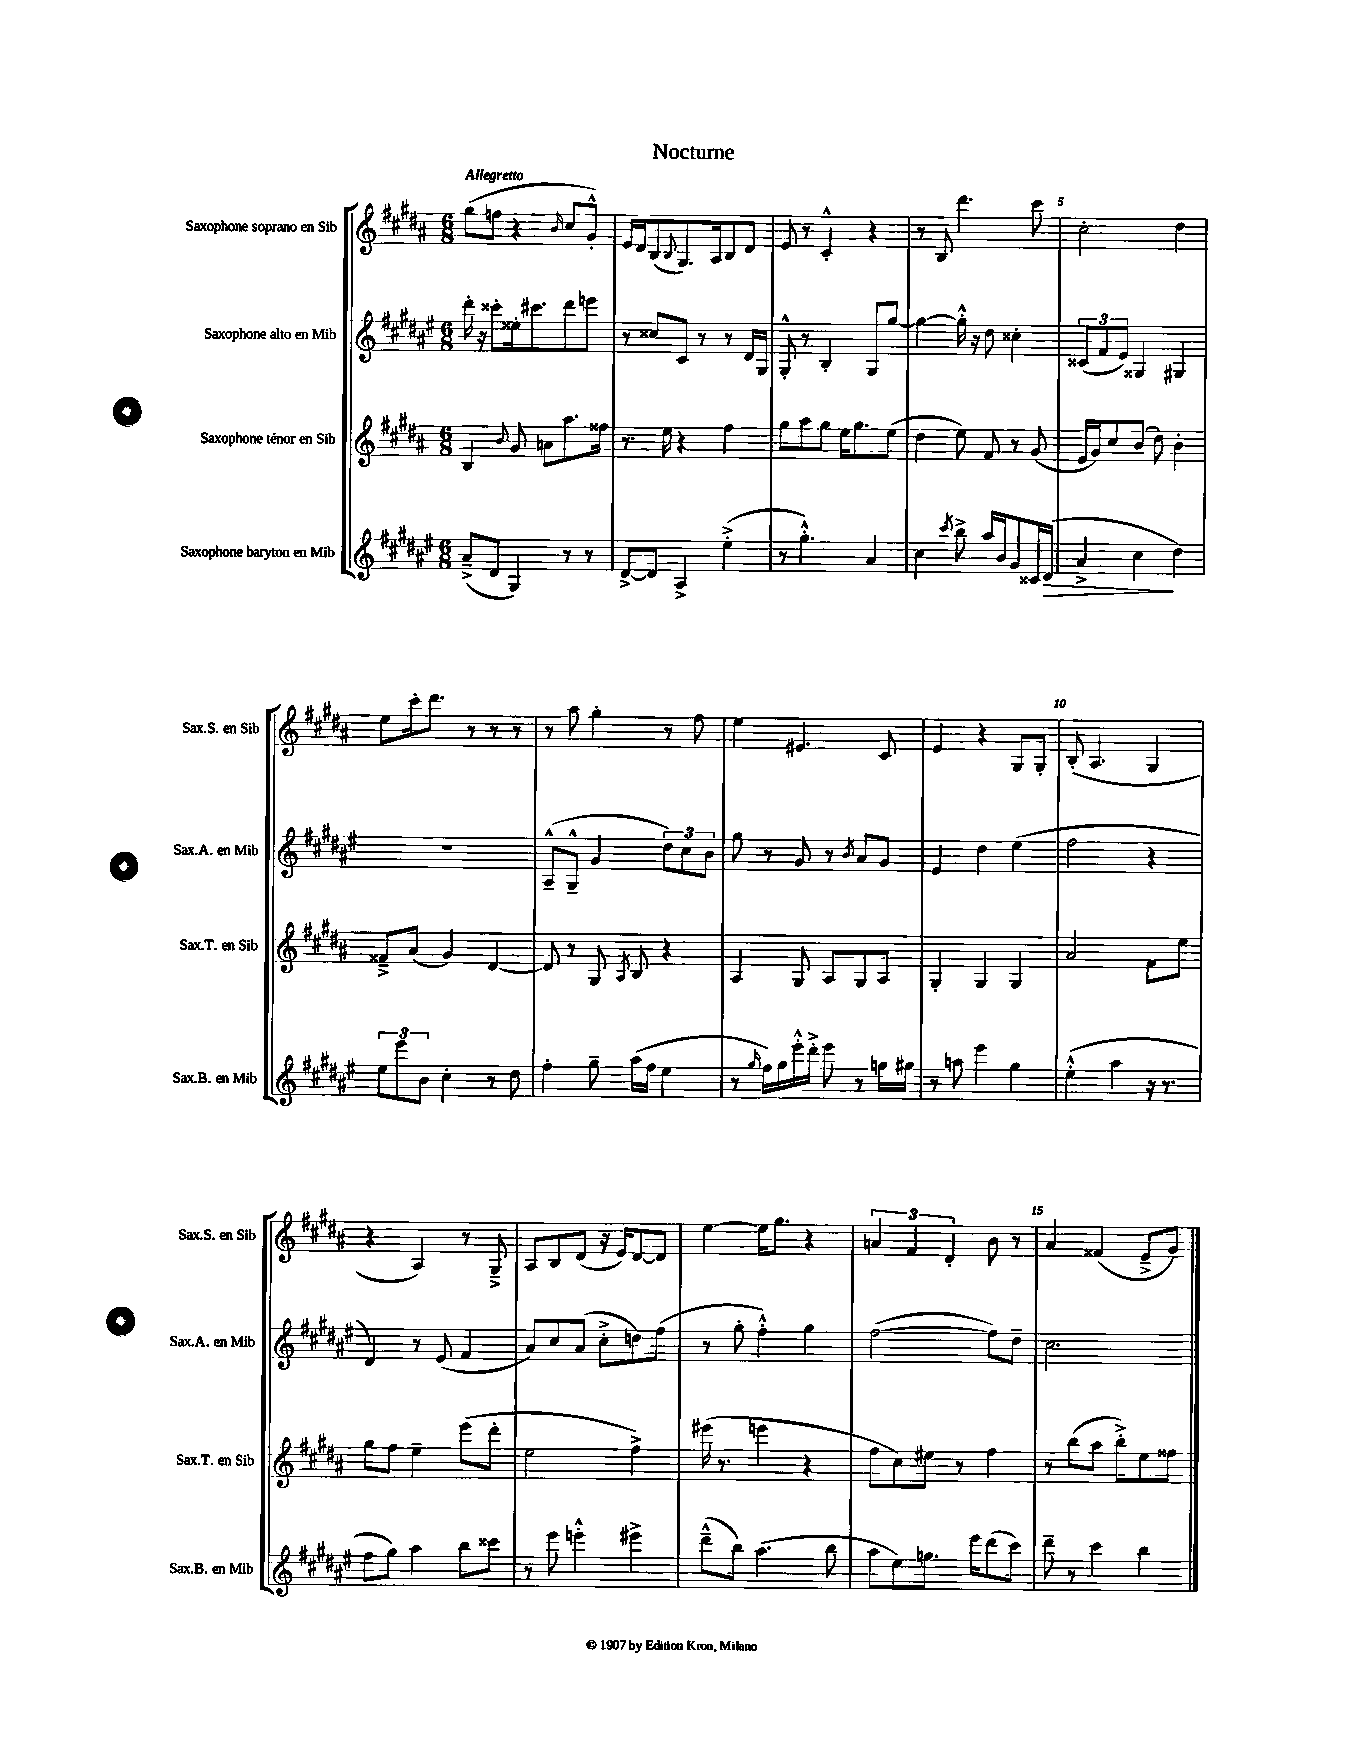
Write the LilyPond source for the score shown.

\header { title = "Nocturne" }
<<
\new StaffGroup <<
\new Staff = "s0" \with { instrumentName = "Saxophone soprano en Sib" shortInstrumentName = "Sax.S. en Sib" } {
    \clef treble \key b \major \numericTimeSignature \time 6/8 \tempo "Allegretto"
    gis''8( f''8 r4 \grace { b'16 } cis''8 gis'8-.-^) |
    e'16 dis'16 b8( \appoggiatura { b8 } gis8.) ais16 b8 dis'8 |
    e'8 r8 cis'4-.-^ r4 |
    r8 b8 dis'''4. cis'''8 |
    cis''2-. dis''4 |
    e''8 cis'''16-. dis'''8. r8 r8 r8 |
    r8 ais''8 gis''4-. r8 fis''8 |
    e''4 eis'4. cis'8 |
    e'4 r4 gis8 gis8-. |
    b8-.( ais4. gis4 |
    r4 ais4) r8 gis8---> |
    ais8 b8 dis'8( r16 e'16) dis'8~ dis'8 |
    e''4~ e''16 gis''8. r4 |
    \tuplet 3/2 { a'4 fis'4 dis'4-. } b'8 r8 |
    ais'4 fisis'4( e'8---> gis'8) \bar "|." |
}
\new Staff = "s1" \with { instrumentName = "Saxophone alto en Mib" shortInstrumentName = "Sax.A. en Mib" } {
    \clef treble \key fis \major \numericTimeSignature \time 6/8
    dis'''16-. r16 cisis'''8-. eisis''16-. cis'''8. dis'''8 e'''8 |
    r8 cisis''8 cis'8 r8 r8 dis'16 gis16 |
    gis8-.-^ r8 b4-. gis8 gis''8~ |
    gis''4~ gis''16-.-^ r16 dis''8 cisis''4-. |
    \tuplet 3/2 { cisis'8( fis'8 eis'8) } gisis4 gis4 |
    R2. |
    ais8---^( gis8---^ gis'4 \tuplet 3/2 { dis''8) cis''8 b'8 } |
    gis''8 r8 gis'8 r8 \acciaccatura { b'8 } ais'8 gis'8 |
    eis'4 dis''4 eis''4( |
    fis''2 r4 |
    dis'4) r8 eis'8( fis'4 |
    ais'8) cis''8 ais'8( cis''8-.-> d''8) fis''8( |
    r8 gis''8-. fis''4-.-^) gis''4 |
    fis''2~( fis''8) dis''8-- |
    cis''2. \bar "|." |
}
\new Staff = "s2" \with { instrumentName = "Saxophone ténor en Sib" shortInstrumentName = "Sax.T. en Sib" } {
    \clef treble \key b \major \numericTimeSignature \time 6/8
    b4 \appoggiatura { b'8 } gis'8 a'8 ais''8. fisis''16 |
    r8. e''16 r4 fis''4 |
    gis''8 ais''8 gis''8 e''16 gis''8. e''8( |
    dis''4 e''8) fis'8 r8 gis'8( |
    e'16 gis'16) cis''8 b'8( dis''8) b'4-. |
    fisis'8---> ais'8( gis'4) dis'4~ |
    dis'8 r8 gis8 \acciaccatura { ais8 } b8 r4 |
    ais4 gis8 ais8 gis8 ais8 |
    gis4-. gis4 gis4 |
    ais'2 fis'8 e''8 |
    gis''8 fis''8 e''4-- e'''8( dis'''8-. |
    e''2 fis''4->) |
    eis'''16( r8. e'''4 r4 |
    fis''8 cis''8) eis''8 r8 fis''4 |
    r8 b''8( ais''8 b''8-.->) e''8 fisis''8 \bar "|." |
}
\new Staff = "s3" \with { instrumentName = "Saxophone baryton en Mib" shortInstrumentName = "Sax.B. en Mib" } {
    \clef treble \key fis \major \numericTimeSignature \time 6/8
    ais'8--->( dis'8 gis4) r8 r8 |
    dis'8~-> dis'8 ais4-> eis''4-.->( |
    r8 gis''4.-.-^) ais'4 |
    cis''4 \acciaccatura { cis'''8 } b''8-> ais''16 b'16 gis'8 cisis'16 dis'16\>( |
    ais'4-> cis''4\! dis''4) |
    \tuplet 3/2 { eis''8 eis'''8 b'8 } cis''4-. r8 dis''8 |
    fis''4-. gis''8-- ais''16( fis''16 eis''4 |
    r8 \grace { gis''16 } fis''16) gis''16 eis'''16-.-^ dis'''16-.-> eis'''8 r8 g''16 gis''16 |
    r8 a''8 eis'''4 gis''4 |
    eis''4-.-^( ais''4 r16 r8. |
    fis''8 gis''8) ais''4 b''8 cisis'''8 |
    r8 eis'''8 e'''4-.-^ eis'''4-> |
    dis'''8---^( b''8) ais''4.( b''8 |
    ais''8 eis''8) g''8. eis'''16 dis'''8( cis'''8) |
    dis'''8-- r8 cis'''4 b''4 \bar "|." |
}
>>
>>
\layout { \context { \Score \override BarNumber.break-visibility = ##(#f #t #t) barNumberVisibility = #(every-nth-bar-number-visible 5) } }
